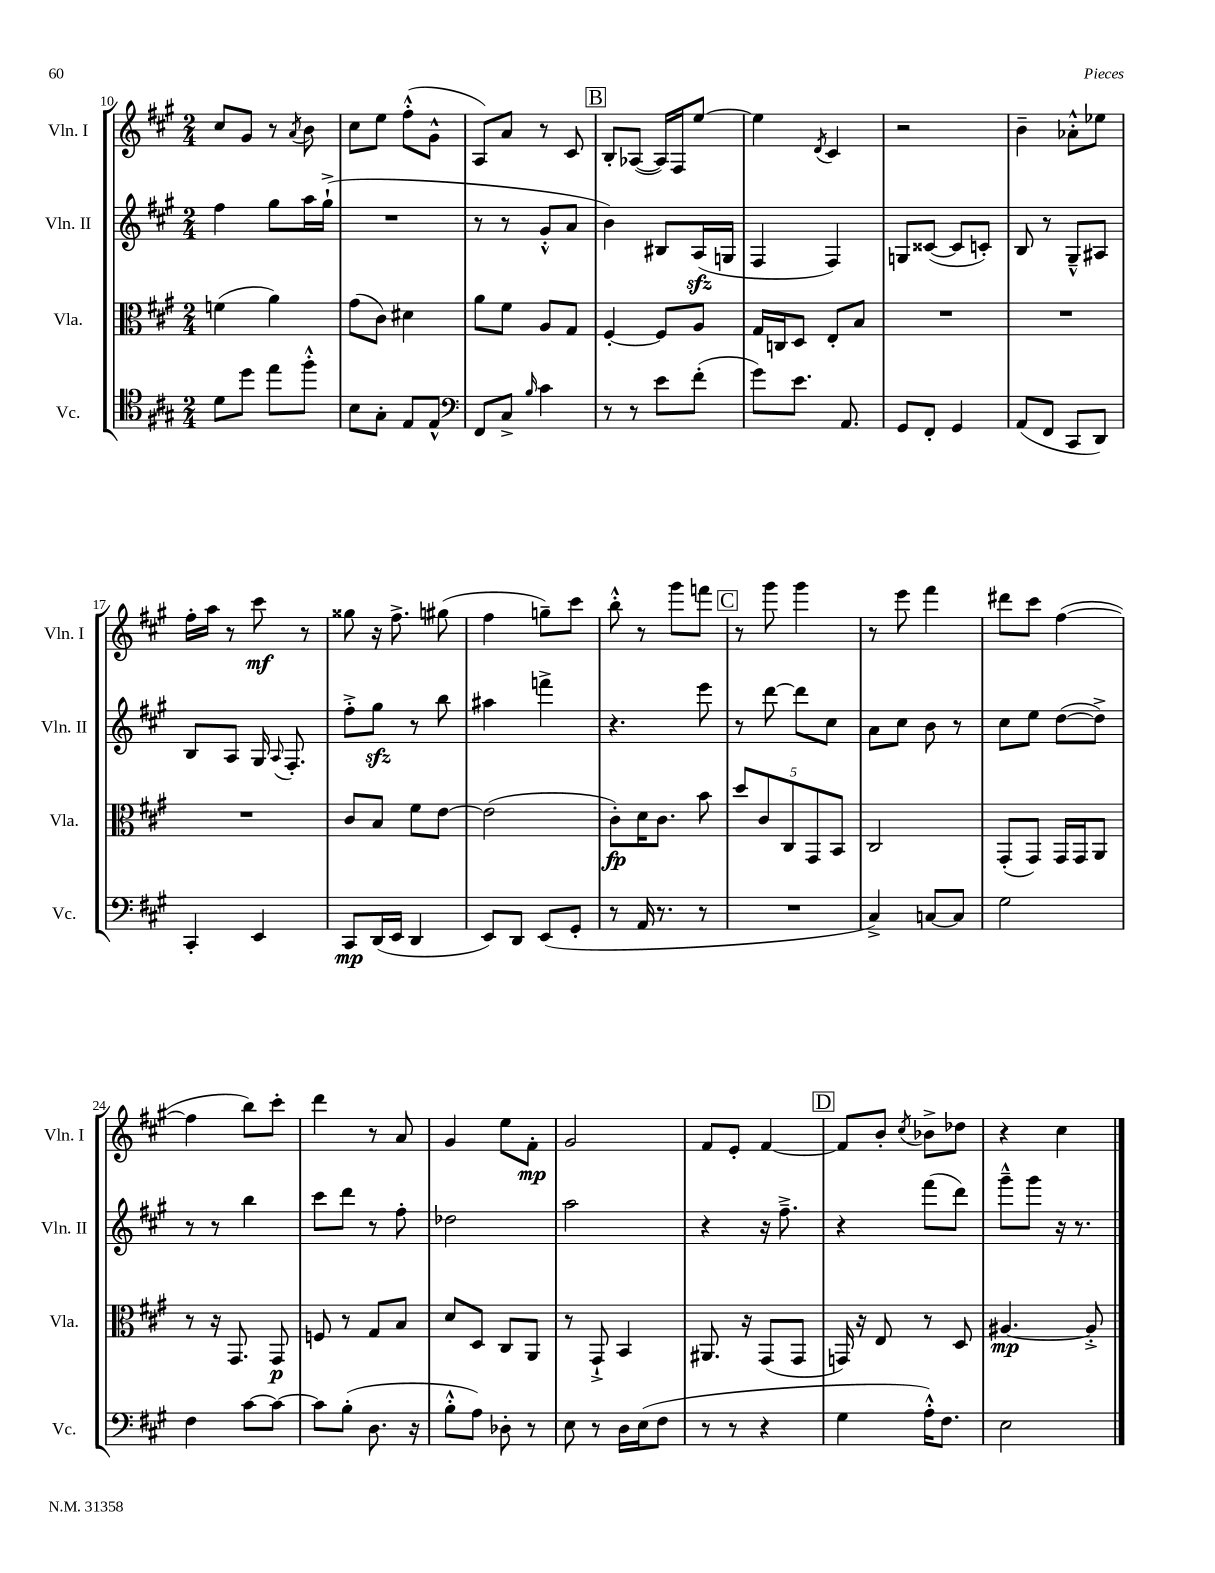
<<
\new StaffGroup <<
\new Staff = "s0" \with { instrumentName = "Vln. I" shortInstrumentName = "Vln. I" } {
    \clef treble \key a \major \numericTimeSignature \time 2/4
    \autoBeamOff cis''8[ gis'8] r8 \acciaccatura { a'8 } b'8 |
    cis''8[ e''8] fis''8[-.-^( gis'8]-^ |
    a8[) a'8] r8 cis'8 |
    \mark \markup { \box "B" } b8[-. aes8]~( aes16[) fis16 e''8]~ |
    e''4 \acciaccatura { d'8 } cis'4 |
    r2 |
    b'4-- aes'8[-.-^ ees''8] |
    fis''16[-. a''16] r8 cis'''8\mf r8 |
    gisis''8 r16 fis''8.-> gis''8( |
    fis''4 g''8[--) cis'''8] |
    b''8-.-^ r8 gis'''8[ f'''8] |
    \mark \markup { \box "C" } r8 gis'''8 gis'''4 |
    r8 e'''8 fis'''4 |
    dis'''8[ cis'''8] fis''4~( |
    fis''4 b''8[) cis'''8]-. |
    d'''4 r8 a'8 |
    gis'4 e''8[ fis'8]-.\mp |
    gis'2 |
    fis'8[ e'8]-. fis'4~ |
    \mark \markup { \box "D" } fis'8[ b'8]-. \acciaccatura { cis''8 } bes'8[-> des''8] |
    r4 cis''4 \bar "|." |
}
\new Staff = "s1" \with { instrumentName = "Vln. II" shortInstrumentName = "Vln. II" } {
    \clef treble \key a \major \numericTimeSignature \time 2/4
    \autoBeamOff fis''4 gis''8[ a''16 gis''16]-!->( |
    R2 |
    r8 r8 gis'8[-.-^ a'8] |
    \mark \markup { \box "B" } b'4) bis8[ a16\sfz( g16] |
    fis4 fis4) |
    g8[ cisis'8]~( cisis'8[ c'8]-.) |
    b8 r8 gis8[---^ ais8] |
    b8[ a8] gis16 \appoggiatura { a8 } fis8.-. |
    fis''8[-.-> gis''8]\sfz r8 b''8 |
    ais''4 f'''4-> |
    r4. e'''8 |
    \mark \markup { \box "C" } r8 d'''8~ d'''8[ cis''8] |
    a'8[ cis''8] b'8 r8 |
    cis''8[ e''8] d''8[~( d''8]->) |
    r8 r8 b''4 |
    cis'''8[ d'''8] r8 fis''8-. |
    des''2 |
    a''2 |
    r4 r16 fis''8.---> |
    \mark \markup { \box "D" } r4 fis'''8[( d'''8]) |
    gis'''8[---^ gis'''8] r16 r8. \bar "|." |
}
\new Staff = "s2" \with { instrumentName = "Vla." shortInstrumentName = "Vla." } {
    \clef alto \key a \major \numericTimeSignature \time 2/4
    \autoBeamOff f'4( a'4) |
    gis'8[( cis'8]) dis'4 |
    a'8[ fis'8] a8[ gis8] |
    \mark \markup { \box "B" } fis4~-. fis8[ a8] |
    gis16[ c16 d8] e8[-. b8] |
    R2 |
    R2 |
    R2 |
    cis'8[ b8] fis'8[ e'8]~ |
    e'2( |
    cis'8[-.\fp) d'16 cis'8.] b'8 |
    \mark \markup { \box "C" } \tuplet 5/4 { d''8[ cis'8 cis8 gis,8 b,8] } |
    cis2 |
    gis,8[-.( gis,8]) gis,16[ gis,16 a,8] |
    r8 r16 gis,8. gis,8\p |
    f8 r8 gis8[ b8] |
    d'8[ d8] cis8[ a,8] |
    r8 gis,8-!-> b,4 |
    ais,8. r16 gis,8[( gis,8] |
    \mark \markup { \box "D" } g,16) r16 e8 r8 d8 |
    ais4.~\mp ais8-.-> \bar "|." |
}
\new Staff = "s3" \with { instrumentName = "Vc." shortInstrumentName = "Vc." } {
    \clef tenor \key a \major \numericTimeSignature \time 2/4
    \autoBeamOff d'8[ d''8] e''8[ fis''8]-.-^ |
    b8[ gis8]-. e8[ e8]-^ |
    \clef bass fis,8[ cis8]-> \grace { b16 } cis'4 |
    \mark \markup { \box "B" } r8 r8 e'8[ fis'8]-.( |
    gis'8[) e'8.] a,8. |
    gis,8[ fis,8]-. gis,4 |
    a,8[( fis,8] cis,8[ d,8]) |
    cis,4-. e,4 |
    cis,8[\mp d,16( e,16] d,4 |
    e,8[) d,8] e,8[( gis,8]-. |
    r8 a,16 r8. r8 |
    \mark \markup { \box "C" } R2 |
    cis4->) c8[~ c8] |
    gis2 |
    fis4 cis'8[~ cis'8]~ |
    cis'8[ b8]-.( d8. r16 |
    b8[-.-^ a8]) des8-. r8 |
    e8 r8 d16[ e16( fis8] |
    r8 r8 r4 |
    \mark \markup { \box "D" } gis4 a16[-.-^) fis8.] |
    e2 \bar "|." |
}
>>
>>
\layout { \context { \Score currentBarNumber = #10 } }
